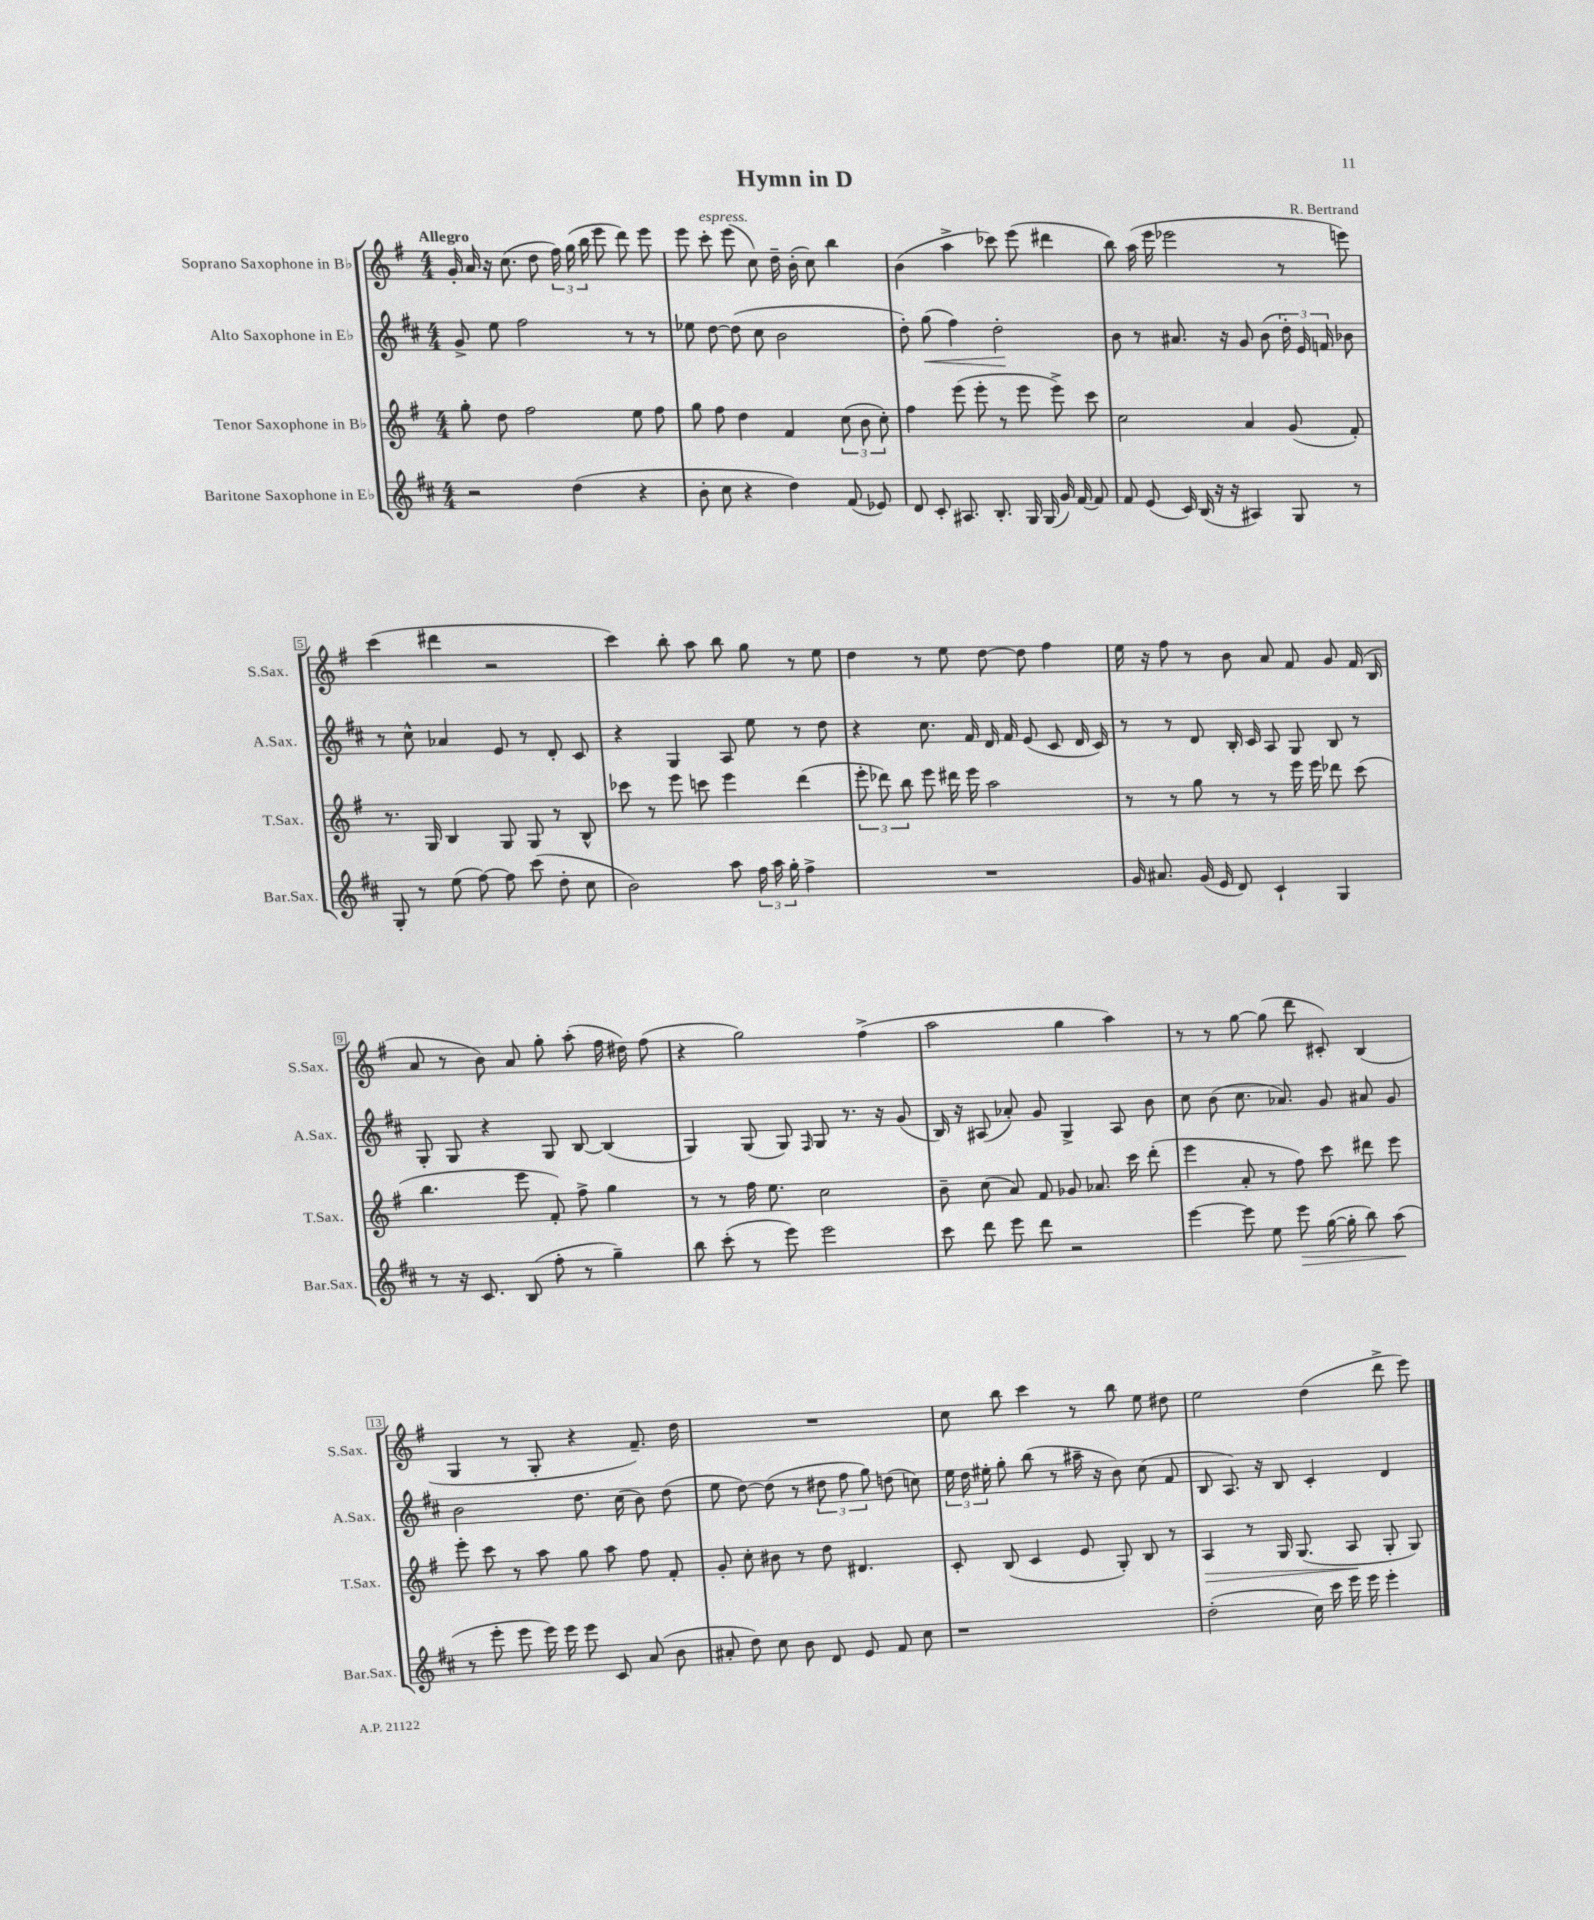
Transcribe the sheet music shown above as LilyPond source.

\header { title = "Hymn in D" composer = "R. Bertrand" }
<<
\new StaffGroup <<
\new Staff = "s0" \with { instrumentName = "Soprano Saxophone in Bb" shortInstrumentName = "S.Sax." } {
    \clef treble \key g \major \numericTimeSignature \time 4/4 \tempo "Allegro"
    \autoBeamOff g'16-. a'16 r16 c''8.( d''8 \tuplet 3/2 { fis''16) g''16( b''16 } e'''8 d'''8) e'''8 |
    e'''8 c'''8-.^\markup { \italic "espress." } e'''8( c''8) d''16-- b'16-.( c''8) b''4 |
    b'4( a''4-> ces'''8) e'''8( dis'''4 |
    b''8) a''16( e'''16 ees'''2 r8 e'''8) |
    c'''4( dis'''4 r2 |
    c'''4) b''8-. a''8 b''8 g''8 r8 e''8 |
    d''4 r8 e''8 d''8~ d''8 fis''4 |
    e''16 r16 fis''8 r8 b'8 a'8 fis'8 g'8 fis'16( b16 |
    a'8 r8 b'8) a'8 g''8-. a''8-.( fis''16 dis''16) fis''8( |
    r4 g''2) fis''4->( |
    a''2 g''4 a''4) |
    r8 r8 g''8~ g''8( d'''8 cis'8-.) b4( |
    g4 r8 g8-. r4 fis'8.--) d''16 |
    R1 |
    c''8 b''8 c'''4 r8 b''8 e''8 dis''8 |
    e''2 d''4( d'''8-> e'''8) \bar "|." |
}
\new Staff = "s1" \with { instrumentName = "Alto Saxophone in Eb" shortInstrumentName = "A.Sax." } {
    \clef treble \key d \major \numericTimeSignature \time 4/4
    \autoBeamOff g'8-> e''8 fis''2 r8 r8 |
    ees''8 d''8~ d''8( cis''8 b'2 |
    d''8-.) g''8\<( fis''4) d''2-.\! |
    b'8 r8 ais'8. r16 g'8 b'8( \tuplet 3/2 { d''16-.) e'16 f'16 } bes'8 |
    r8 cis''8-^ aes'4 e'8 r8 d'8-. cis'8 |
    r4 g4 a8 e''8 r8 d''8 |
    r4 cis''8. fis'16 d'16 fis'16 e'8( cis'8 d'16 cis'16) |
    r8 r8 d'8 b16-. cis'16 a8 g8 b8 r8 |
    g8-. g8 r4 g8 b8~ b4( |
    g4) g8( g8) \grace { fis16 } g8 r8. r16 g'8( |
    b16) r16 ais8( aes'8-.) g'8 g4-> ais8 b'8 |
    cis''8 b'8( cis''8. aes'8.) g'8 ais'8 g'8 |
    b'2 d''8. cis''16( b'8) d''8( |
    e''8 d''8~) d''8( r8 \tuplet 3/2 { dis''8 fis''8 g''8) } d''8( c''8) |
    \tuplet 3/2 { e''16 d''16 eis''16-. } g''8-. b''8( r8 ais''16-- r16 b'8) cis''8( fis'8 |
    b8 a8.) r16 b8 cis'4-. d'4 \bar "|." |
}
\new Staff = "s2" \with { instrumentName = "Tenor Saxophone in Bb" shortInstrumentName = "T.Sax." } {
    \clef treble \key g \major \numericTimeSignature \time 4/4
    \autoBeamOff g''8-. d''8 fis''2 e''8 fis''8 |
    g''8 fis''8 d''4 fis'4 \tuplet 3/2 { c''8( b'8 c''8-.) } |
    fis''4 e'''8( e'''8-. r8 e'''8 e'''8->) c'''8 |
    c''2 a'4 g'8( fis'8-.) |
    r8. g16 b4 g8 g8 r8 b8-^ |
    ces'''8 r8 e'''8 c'''8 e'''4 d'''4( |
    \tuplet 3/2 { e'''8-. des'''8) b''8 } e'''8 dis'''16 e'''16 a''2 |
    r8 r8 g''8 r8 r8 e'''16 e'''16 des'''8 c'''8( |
    b''4. e'''8 fis'8-.) fis''8-> g''4 |
    r8 r8 fis''16 e''8. c''2 |
    b'8-- c''8( a'8) fis'8 ges'8 aes'8. c'''16 d'''8-.( |
    e'''4 a'8-. r8 fis''8) c'''8 dis'''8 e'''8 |
    e'''8-. c'''8 r8 a''8 g''8 a''8 fis''8 fis'8-. |
    g'8-. c''8-. bis'8 r8 d''8 dis'4. |
    c'8-. b8( c'4 e'8 g8-.) b8 r8 |
    a4\> r8 g16 g8.( a8\! g8-. g8) \bar "|." |
}
\new Staff = "s3" \with { instrumentName = "Baritone Saxophone in Eb" shortInstrumentName = "Bar.Sax." } {
    \clef treble \key d \major \numericTimeSignature \time 4/4
    \autoBeamOff r2 d''4( r4 |
    b'8-. cis''8 r4 d''4) fis'8( ees'8) |
    d'8 cis'8-. ais8. b8.-. g16 g16( g'16) fis'16~ fis'8 |
    fis'8 e'8( cis'16) b16( r16 r16 ais4) g8 r8 |
    g8-. r8 e''8( fis''8~) fis''8 cis'''8( d''8-. cis''8 |
    b'2) a''8 \tuplet 3/2 { fis''16 a''16 g''16-. } fis''4-> |
    R1 |
    g'16 ais'8. g'16( e'16 d'8) cis'4-! g4 |
    r8 r16 cis'8. b8( fis''8-. r8 g''4--) |
    b''8 cis'''8-.( r8 e'''8) e'''2 |
    cis'''8 d'''8 e'''8 d'''8 r2 |
    e'''4~ e'''8 e''8 e'''8\> g''16~( g''16-. b''8) a''8\!( |
    r8 e'''8-. e'''8 e'''16) e'''16 e'''8 cis'8 a'8( b'8 |
    ais'8-. d''8) cis''8 b'8 d'8 e'8 fis'8 cis''8 |
    r1 |
    d''2-.( cis''16) cis'''16 e'''16 e'''16 e'''4-. \bar "|." |
}
>>
>>
\layout { \context { \Score \override BarNumber.stencil = #(make-stencil-boxer 0.1 0.3 ly:text-interface::print) } }
